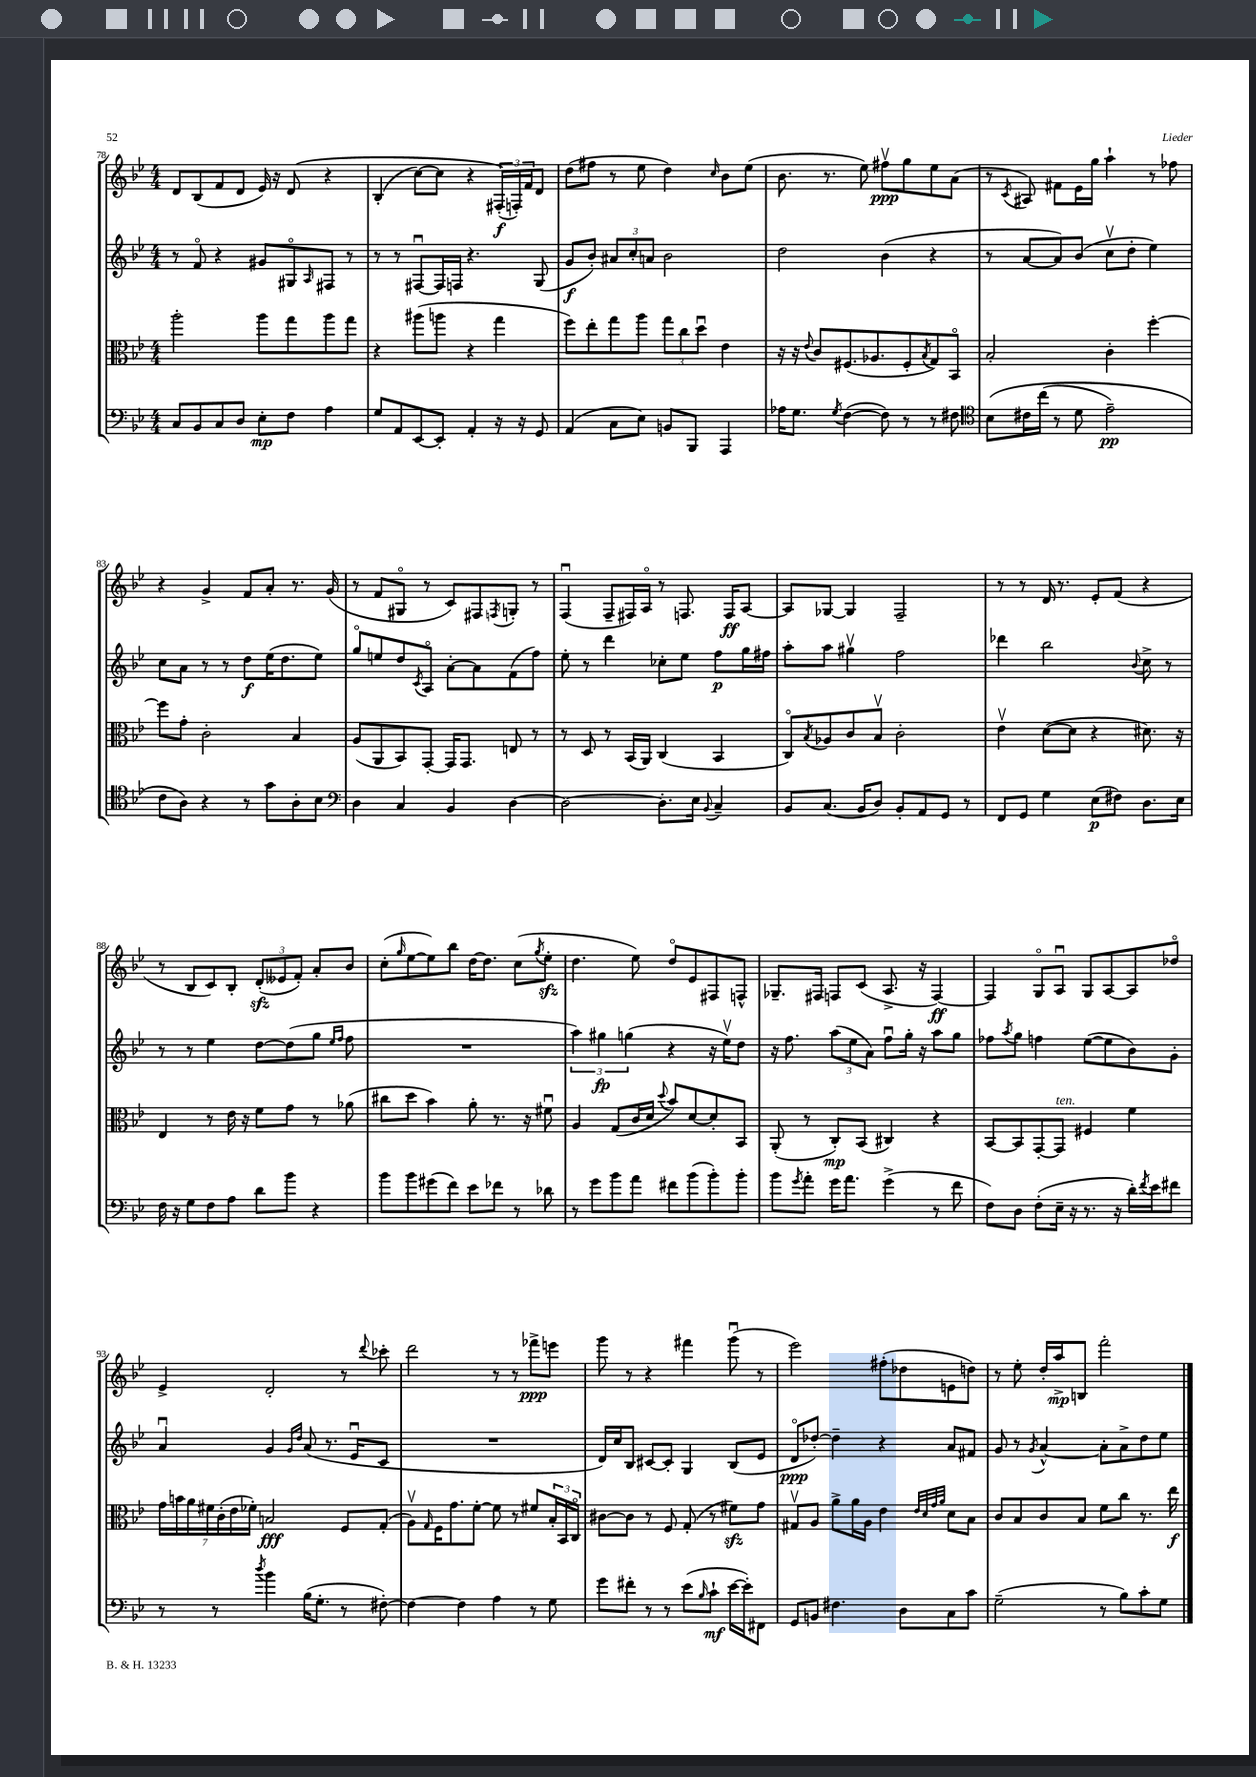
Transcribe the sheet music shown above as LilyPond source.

<<
\new StaffGroup <<
\new Staff = "s0" {
    \clef treble \key bes \major \numericTimeSignature \time 4/4
    d'8 bes8( f'8 d'8 ees'16) r16 d'8\( r4 |
    bes4-.( c''8~) c''8 r4 \tuplet 3/2 { fis16-.\f(\) f16-.) f'16 } d'8 |
    d''8( fis''8 r8 ees''8 d''4) \grace { c''16 } bes'8 ees''8( |
    bes'8. r8. ees''8) fis''8\upbow\ppp g''8 ees''8 a'8( |
    r8 \acciaccatura { c'8 } ais8) fis'8 ees'16 g''16 a''4-! r8 fes''8 |
    r4 g'4-> f'8 a'8-. r8. g'16( |
    r8 f'8 gis8\flageolet r8 c'8) fis8 \acciaccatura { f8 } g8-. r8 |
    f4\downbow( f8-- fis16) a16\flageolet r8 f8. f16\ff a8~ |
    a8 ges8~ ges4 f2-- |
    r8 r8 d'16 r8. ees'8-. f'8( r4 |
    r8 bes8 c'8) bes8-. \tuplet 3/2 { d'8-.\sfz( eeses'8 f'8-.) } a'8-. bes'8 |
    c''8-.( \grace { g''16 } ees''8~ ees''8) bes''8 d''16~ d''8. c''8( \acciaccatura { g''8 } ees''8-.\sfz |
    d''4. ees''8) d''8\flageolet ees'8 fis8 f8-^ |
    ges8.-- fis16 f8 c'8( a8.-> r16 f4~\ff) |
    f4 g8\flageolet a8\downbow g8 a8~ a8 des''8\flageolet |
    ees'4-> d'2-. r8 \appoggiatura { d'''8 } ces'''8-. |
    d'''2 r8 r8 fes'''8->\ppp e'''8 |
    g'''8 r8 r4 fis'''4 g'''8\downbow( r8 |
    ees'''2) fis''8-.( des''8 e'8 d''8) |
    r8 ees''8-. d''16-. a''16->\mp b8 f'''2-. \bar "|." |
}
\new Staff = "s1" {
    \clef treble \key bes \major \numericTimeSignature \time 4/4
    r8 f'8\flageolet r4 gis'8 gis8\flageolet \grace { a16 } fis8 r8 |
    r8 r8 fis8~\downbow fis16 f16 r4. g8( |
    g'8\f bes'8-.) \tuplet 3/2 { ais'8 c''8-. a'8 } bes'2 |
    d''2 bes'4( r4 |
    r8 a'8~ a'8) bes'8( c''8\upbow d''8-. ees''4) |
    c''8 a'8 r8 r8 d''8\f ees''16( d''8. ees''8) |
    g''8\flageolet e''8 d''8 \acciaccatura { c'8 } a8\flageolet a'8~-. a'8 f'8( f''8) |
    ees''8-. r8 d'''4 ces''8-. ees''8 f''8\p g''16 fis''16 |
    a''8-. a''8 gis''4\upbow f''2 |
    des'''4 bes''2 \appoggiatura { bes'8 } c''8-> r8 |
    r8 r8 ees''4 d''8~ d''8( g''8 \grace { ees''16 f''16 } f''8 |
    R1 |
    \tuplet 3/2 { a''4) gis''4\fp g''4( } r4 r16 ees''16\upbow) d''8 |
    r16 f''8. \tuplet 3/2 { a''8( ees''8 a'8) } f''8\downbow g''16-. r16 a''8 g''8 |
    fes''8 \acciaccatura { a''8 } g''8 f''4 ees''8~( ees''8 bes'8) g'8-. |
    a'4\downbow g'4 \grace { g'16 d''16 } a'8( r8. ees'16\downbow c'8 |
    R1 |
    d'16) c''16 bes8 cis'8~ cis'8-. g4 bes8( ees'8 |
    d'8\flageolet\ppp des''8~-.) des''4-- r4 a'8 fis'8 |
    g'8 r8 \acciaccatura { g'8 } a'4~-^ a'8-. a'8-> d''8 ees''8 \bar "|." |
}
\new Staff = "s2" {
    \clef alto \key bes \major \numericTimeSignature \time 4/4
    a''2-. a''8 g''8 a''8 g''8 |
    r4 ais''8( a''8 r4 g''4 |
    f''8) ees''8-. g''8 a''8 \tuplet 3/2 { g''8 c''8 d''8\downbow } ees'4 |
    r16 r16 \appoggiatura { ees'8 } c'8 fis8.( aes8. fis8-. \acciaccatura { bes8 } g8) bes,8\flageolet |
    bes2-. c'4-. f''4~-. |
    f''8 g'8-. c'2-. bes4 |
    a8( a,8 bes,8) g,8~-. g,16 g,8. e8 r8 |
    r8 d8 r8 bes,16( a,16) c4( bes,4 |
    c8\flageolet) \acciaccatura { bes8 } aes8 c'8 bes8\upbow c'2-. |
    ees'4\upbow d'8~( d'8 r4 dis'8.) r16 |
    ees4 r8 ees'16 r16 f'8 g'8 r8 aes'8( |
    cis''8 d''8 bes'4) a'8-. r8. r16 fis'8\downbow |
    a4 g8( c'16 d'16 \appoggiatura { d''8 } bes'8) d'8~ d'8-. bes,8 |
    a,8-.( r8 c8-.\mp) bes,8( cis4) r4 |
    bes,8~ bes,8 g,8~-. g,8^\markup { \italic "ten." } fis4 f'4 |
    \tuplet 7/4 { g'16 b'16 a'16 fis'16 c'16-.( ees'16 fes'16-.) } b2\fff f8 g8-.( |
    a8\upbow) \grace { g16 } f16 g'8. f'8~-. f'8 r8 fis'8 \tuplet 3/2 { bes16-. bes,16 c16\flageolet } |
    cis'8~ cis'8 r8 f8 g8-.( r8 fis'8\sfz) g'8 |
    gis8\upbow a8 a'8-> a'16 a16 ees'4 \grace { ees'32 d'32 g'32 a'32 } d'8 bes8 |
    c'8 bes8 c'8 bes8 f'8 c''8 r8. ees''16\f \bar "|." |
}
\new Staff = "s3" {
    \clef bass \key bes \major \numericTimeSignature \time 4/4
    c8 bes,8 c8 d8 ees8-.\mp f8 a4 |
    g8 a,8 ees,8~ ees,8-. a,4-. r16 r16 g,8 |
    a,4( c8 ees8) b,8 bes,,8 a,,4 |
    aes16 g8. \acciaccatura { g8 } f4~( f8) r8 r8 fis8 |
    \clef tenor bes8\( cis'16 c''16( r8 d'8 ees'2--\pp) |
    c'8 a8\) r4 r8 g'8 a8-. bes8 |
    \clef bass d4 c4 bes,4 d4~ |
    d2~ d8.-. ees16 \appoggiatura { bes,8 } c4-- |
    bes,8 c8.( bes,16 d8) bes,8-. a,8 g,8 r8 |
    f,8 g,8 g4 ees8\p( fis8) d8. ees16 |
    f16 r16 g8 f8 a8 d'8 bes'8 r4 |
    bes'8 bes'8 gis'8( f'8) ees'8 fes'8 r8 des'8 |
    r8 g'8 bes'8 a'8 fis'8 bes'8( bes'8-.) bes'8-. |
    bes'8 \acciaccatura { g'8 } a'8-. g'16 a'8. g'4->( r8 f'8 |
    f8) d8 f8-.( ees16-- r16 r8. r16 d'16-.) \acciaccatura { f'8 } ees'16 fis'8 |
    r8 r8 \acciaccatura { d''8 } bes'4 bes16( g8.-. r8 fis8~-.) |
    fis4~ fis4 a4 r8 g8 |
    g'8 fis'8-. r8 r8 ees'8( \grace { bes16 } c'8-!\mf ees'16~ ees'16-.) fis,8 |
    g,8 b,8 fis4. d8 c8 c'8 |
    g2--( r8 bes8) c'8-. g8 \bar "|." |
}
>>
>>
\layout { \context { \Score currentBarNumber = #78 } }
